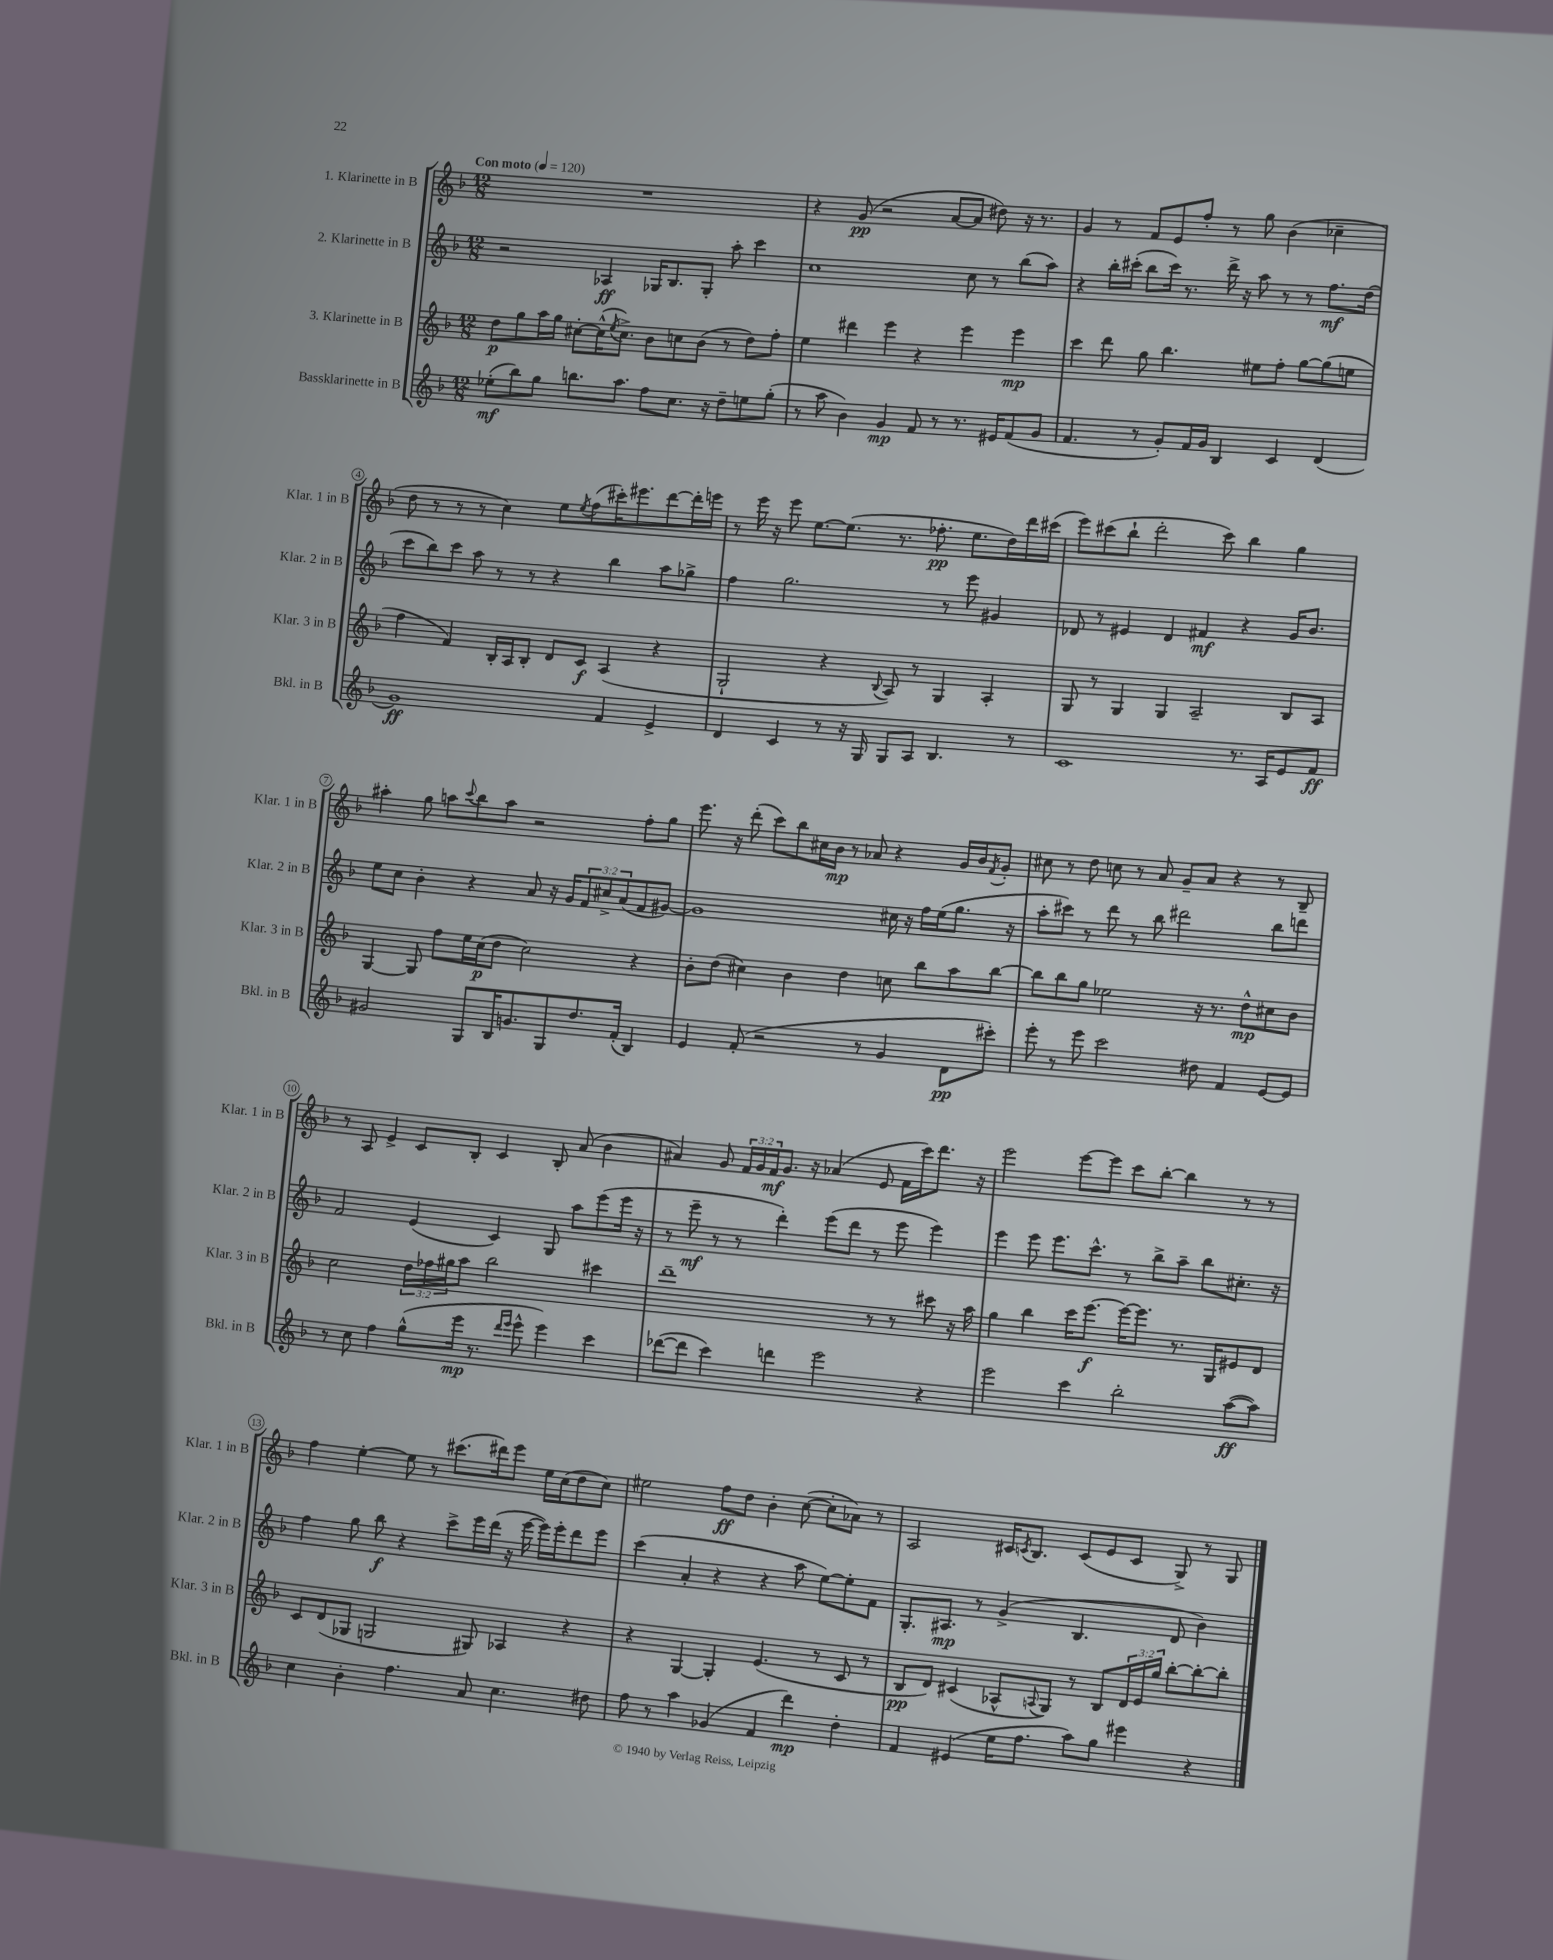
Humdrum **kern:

**kern	**dynam	**kern	**dynam	**kern	**dynam	**kern	**dynam
*part4	*part4	*part3	*part3	*part2	*part2	*part1	*part1
*staff4	*staff4	*staff3	*staff3	*staff2	*staff2	*staff1	*staff1
*I"Bassklarinette in B	*	*I"3. Klarinette in B	*	*I"2. Klarinette in B	*	*I"1. Klarinette in B	*
*I'Bkl. in B	*	*I'Klar. 3 in B	*	*I'Klar. 2 in B	*	*I'Klar. 1 in B	*
*clefG2	*	*clefG2	*	*clefG2	*	*clefG2	*
*k[b-]	*	*k[b-]	*	*k[b-]	*	*k[b-]	*
*M12/8	*	*M12/8	*	*M12/8	*	*M12/8	*
*MM120	*	*MM120	*	*MM120	*	*MM120	*
=1	=1	=1	=1	=1	=1	=1	=1
!	!	!	!	!	!	!LO:TX:a:B:t=Con moto	!
(8ee-X'\L	mf	8dd\L	p	2r	.	1.r	.
8bb-\)	.	8gg\	.	.	.	.	.
8gg\J	.	16aa\L	.	.	.	.	.
.	.	16gg\JJ	.	.	.	.	.
8.bbn\L	.	[8cc#X'\L	.	.	.	.	.
.	.	(16cc#^^\K]	.	4A-X/	ff	.	.
.	.	8qee/	.	.	.	.	.
8.aa\J	.	8.cc#^\J)	.	.	.	.	.
8ff\L	.	8b-\L	.	16G-X/KL	.	.	.
.	.	.	.	8.B-/	.	.	.
8.cc\J	.	8ccn\	.	.	.	.	.
.	.	(8b-\J	.	8G-'/J	.	.	.
16r	.	.	.	.	.	.	.
8dd~\L	.	8r	.	8aa'\	.	.	.
8een\	.	8dd\L)	.	4ccc\	.	.	.
(8gg'\J	.	8ff'\J	.	.	.	.	.
=2	=2	=2	=2	=2	=2	=2	=2
8r	.	4ee\	.	1cc	.	4r	.
8aa\	.	.	.	.	.	.	.
4b-\)	.	4ddd#X\	.	.	.	(8g/	pp
.	.	.	.	.	.	2r	.
4g/	mp	4eee\	.	.	.	.	.
8f/	.	4r	.	.	.	.	.
8r	.	.	.	.	.	[8a/L	.
8.r	.	4eee\	.	8cc\	.	8a/J]	.
.	.	.	.	8r	.	8dd#X\)	.
16e#X/KL	.	.	.	.	.	.	.
(8f/	.	4eee\	mp	(8bb-\L	.	16r	.
.	.	.	.	.	.	8.r	.
8g/J	.	.	.	8aa\J)	.	.	.
=3	=3	=3	=3	=3	=3	=3	=3
4.f/	.	4ccc\	.	4r	.	4g/	.
.	.	8ddd\	.	16bb-'\LL	.	8r	.
.	.	.	.	(16ccc#X'\JJ	.	.	.
8r	.	8gg\	.	8bb-\L	.	8f/L	.
8g'/L)	.	4.bb-\	.	16ccc#\Jk)	.	8e/	.
.	.	.	.	8.r	.	.	.
16f/L	.	.	.	.	.	8ff'/J	.
16g/JJ	.	.	.	.	.	.	.
4B-/	.	.	.	16ddd^\	.	8r	.
.	.	.	.	16r	.	.	.
.	.	8ee#X\L	.	8aa\	.	8gg\	.
4c/	.	8ff'\J	.	8r	.	(4b-\	.
.	.	[8gg\L	.	8r	.	.	.
(4d/	.	(8gg\]	.	8.ff\L	mf	4cc-X~\	.
.	.	8een\J	.	.	.	.	.
.	.	.	.	(16dd\Jk	.	.	.
!!LO:LB:g=z
=4	=4	=4	=4	=4	=4	=4	=4
1g)	ff	4ff\	.	8ccc\L	.	8dd\	.
.	.	.	.	8bb-\)	.	8r	.
.	.	4f/)	.	8ccc\J	.	8r	.
.	.	.	.	8aa\	.	8r	.
.	.	16B-'/LL	.	8r	.	4cc\)	.
.	.	16A/J	.	.	.	.	.
.	.	8B-'/J	.	8r	.	.	.
.	.	8d/L	.	4r	.	8ee\L	.
.	.	.	.	.	.	8qee/	.
.	.	8c/J	f	.	.	(8ff\	.
4f/	.	(4A/	.	4bb-\	.	16ccc#X'\K)	.
.	.	.	.	.	.	8.eee#X\	.
4e^/	.	4r	.	8aa\L	.	[8ddd\	.
.	.	.	.	8gg-X^\J	.	16ddd'\L]	.
.	.	.	.	.	.	16eeen\JJ	.
=5	=5	=5	=5	=5	=5	=5	=5
4d/	.	2G`/	.	4ff\	.	8r	.
.	.	.	.	.	.	16eee\	.
.	.	.	.	.	.	16r	.
4c/	.	.	.	2.gg\	.	8eee\	.
.	.	.	.	.	.	[8.ee\L	.
8r	.	4r	.	.	.	.	.
.	.	.	.	.	.	(8.ee\J]	.
16r	.	.	.	.	.	.	.
16G/	.	.	.	.	.	.	.
.	.	8qqB-/	.	.	.	.	.
8G/L	.	8A/)	.	.	.	8.r	.
8A/J	.	8r	.	.	.	.	.
.	.	.	.	.	.	8.ff-X'\	pp
4.B-/	.	4G/	.	8r	.	.	.
.	.	.	.	8eee\	.	8.ee\L	.
.	.	4A'/	.	4g#X/	.	.	.
.	.	.	.	.	.	16dd\L)	.
8r	.	.	.	.	.	16ddd\	.
.	.	.	.	.	.	(16ccc#X\JJ	.
=6	=6	=6	=6	=6	=6	=6	=6
1c	.	8G/	.	8d-X/	.	8eee\L)	.
.	.	8r	.	8r	.	(8ccc#X\	.
.	.	4G/	.	4e#X/	.	8bb-`\J	.
.	.	.	.	.	.	2ddd'\	.
.	.	4G/	.	4d-/	.	.	.
.	.	2A~/	.	4f#X/	mf	.	.
.	.	.	.	.	.	8ccc#\)	.
8.r	.	.	.	4r	.	4bb-\	.
16A/KL	.	.	.	.	.	.	.
8e/	.	8B-/L	.	16g/KL	.	4gg\	.
.	.	.	.	8.b-/J	.	.	.
8f/J	ff	8A/J	.	.	.	.	.
!!LO:LB:g=z
=7	=7	=7	=7	=7	=7	=7	=7
2g#X/	.	[4G/	.	8ee\L	.	4aa#X'\	.
.	.	.	.	8cc\J	.	.	.
.	.	8G/]	.	4b-'\	.	8gg\	.
.	.	8ff\L	.	.	.	8aan\L	.
.	.	.	.	.	.	8qqccc/	.
8G/L	.	16ee\L	.	4r	.	8bb-\	.
.	.	(16cc\J	p	.	.	.	.
16B-/K	.	8dd\J	.	.	.	8aa\J	.
8.gn/	.	.	.	.	.	.	.
.	.	2cc\)	.	8a/	.	2r	.
8G/	.	.	.	16r	.	.	.
.	.	.	.	16g/KL	.	.	.
8.dd/	.	.	.	12f/	.	.	.
.	.	.	.	12cc#X^/	.	.	.
.	.	.	.	(12a/	.	.	.
(16f'/Jk	.	.	.	.	.	.	.
4B-/)	.	4r	.	8f/	.	8ff'\L	.
.	.	.	.	[8g#X/J)	.	8gg\J	.
=8	=8	=8	=8	=8	=8	=8	=8
4e/	.	8b-'\L	.	1g#]	.	8.eee\	.
.	.	(8dd\J	.	.	.	.	.
.	.	.	.	.	.	16r	.
(8f'/	.	4cc#X\)	.	.	.	(8ddd'\	.
2r	.	.	.	.	.	8ccc\L)	.
.	.	4b-\	.	.	.	8bb-\	.
.	.	.	.	.	.	16cc#X\L	.
.	.	.	.	.	.	16b-\JJ	mp
.	.	4dd\	.	.	.	8r	.
8r	.	.	.	.	.	8a-X/	.
4g/	.	8ccn\	.	16cc#X\	.	4r	.
.	.	.	.	16r	.	.	.
.	.	8bb-\L	.	16ff\LL	.	.	.
.	.	.	.	(16ee\J	.	.	.
8d\L	pp	8aa\	.	8.gg\J	.	16g/LL	.
.	.	.	.	.	.	16b-/J	.
.	.	.	.	.	.	8qf/	.
8ccc#X'\J)	.	[8bb-\J	.	.	.	8g'/J	.
.	.	.	.	16r	.	.	.
=9	=9	=9	=9	=9	=9	=9	=9
8eee'\	.	8bb-\L]	.	8aa'\L	.	8cc#X\	.
8r	.	8bb-\	.	8ccc#X\J)	.	8r	.
8eee\	.	8gg\J	.	8r	.	8dd\	.
2ccc\	.	2ee-X\	.	8ddd\	.	8ccn\	.
.	.	.	.	8r	.	8r	.
.	.	.	.	8bb-\	.	8a/	.
.	.	.	.	2ddd#X\	.	8g~/L	.
8dd#X\	.	16r	.	.	.	8a/J	.
.	.	8.r	.	.	.	.	.
4f/	.	.	.	.	.	4r	.
.	.	8dd^^\L	mp	.	.	.	.
[8e/L	.	8cc#X\	.	8bb-\L	.	8r	.
8e/J]	.	8b-\J	.	8dddn\J	.	8B-~/	.
!!LO:LB:g=z
=10	=10	=10	=10	=10	=10	=10	=10
8r	.	2cc\	.	2f/	.	8r	.
8cc\	.	.	.	.	.	8A/	.
4ff\	.	.	.	.	.	4e^/	.
(8gg^^\L	.	24dd\LL	.	(4e/	.	8c/L	.
.	.	24ff-X\	.	.	.	.	.
.	.	24gg#X\J	.	.	.	.	.
16eee\Jk	mp	8aa\J	.	.	.	8B-'/J	.
8.r	.	.	.	.	.	.	.
.	.	2bb-\	.	4c/)	.	4c/	.
16qqddd/LL	.	.	.	.	.	.	.
16qqeee/JJ	.	.	.	.	.	.	.
8eee^^\	.	.	.	.	.	.	.
4eee\)	.	.	.	8G/	.	8B-'/	.
.	.	.	.	8aa\L	.	(8a/	.
4ccc\	.	4ccc#X\	.	(8eee\	.	4b-\	.
.	.	.	.	16eee\Jk	.	.	.
.	.	.	.	16r	.	.	.
=11	=11	=11	=11	=11	=11	=11	=11
([8ddd-X\L	.	1ddd~	.	8r	.	4a#X/)	.
8ddd-\J]	.	.	.	8eee~\	mf	.	.
4ccc\)	.	.	.	8r	.	8g/	.
.	.	.	.	8r	.	24f/LL	.
.	.	.	.	.	.	24g/	.
.	.	.	.	.	.	24f/J	mf
4dddn\	.	.	.	4ddd'\)	.	8.g/J	.
.	.	.	.	.	.	16r	.
2eee\	.	.	.	(8eee\L	.	(4a-X/	.
.	.	.	.	8ddd\J	.	.	.
.	.	8r	.	8r	.	8e/	.
.	.	8r	.	8eee\	.	16f\LL	.
.	.	.	.	.	.	16ccc\J)	.
4r	.	8ccc#X\	.	4eee\)	.	8.ddd\J	.
.	.	16r	.	.	.	.	.
.	.	16aa\	.	.	.	16r	.
=12	=12	=12	=12	=12	=12	=12	=12
2eee\	.	4gg\	.	4eee\	.	2eee\	.
.	.	4bb-\	.	8eee\	.	.	.
.	.	.	.	8.eee\L	.	.	.
4ccc\	.	16ccc\KL	.	.	.	[8eee\L	.
.	.	[8.eee\J	f	8.ccc^^\J	.	.	.
.	.	.	.	.	.	8eee\J]	.
2bb-'\	.	16eee\KL_	.	8r	.	8ccc\L	.
.	.	8.eee\J]	.	.	.	.	.
.	.	.	.	8bb-^\L	.	[8bb-'\J	.
.	.	8.r	.	8aa~\J	.	4bb-\]	.
.	.	.	.	8bb-\L	.	.	.
.	.	16G/KL	.	.	.	.	.
([8aa\L	ff	8e#X/	.	8.cc#X'\J	.	8r	.
8aa\J])	.	8d/J	.	.	.	8r	.
.	.	.	.	16r	.	.	.
!!LO:LB:g=z
=13	=13	=13	=13	=13	=13	=13	=13
4cc\	.	8c/L	.	4ff\	.	4ff\	.
.	.	(8d/	.	.	.	.	.
4b-'\	.	8G-X/J	.	8gg\	.	[4ee'\	.
.	.	2Gn/	.	8bb-\	f	.	.
4.ff\	.	.	.	4r	.	8ee\]	.
.	.	.	.	.	.	8r	.
.	.	.	.	8ccc^\L	.	(8.ccc#X\L	.
8a/	.	8G#X/)	.	16eee\L	.	.	.
.	.	.	.	(16ddd\JJ	.	16ddd#X\k)	.
4.cc\	.	4A-X/	.	16r	.	8eee\J	.
.	.	.	.	[16eee\	.	.	.
.	.	.	.	16eee\LL])	.	16ee\LL	.
.	.	.	.	16eee'\J	.	(16cc\J	.
.	.	4r	.	8ddd\	.	8dd\	.
8dd#X\	.	.	.	8eee\J	.	8cc\J)	.
=14	=14	=14	=14	=14	=14	=14	=14
8ff\	.	4r	.	(4ccc\	.	2ee#X\	.
8r	.	.	.	.	.	.	.
4aa\	.	[4G/	.	4a'/	.	.	.
(4g-X/	.	4G'/]	.	4r	.	8ff\L	ff
.	.	.	.	.	.	8dd\J	.
4f/	.	(4.e/	.	4r	.	4b-'\	.
4ddd\)	mp	.	.	8aa\	.	([8cc\	.
.	.	8r	.	[8ee\L)	.	8cc'\L]	.
4dd'\	.	8c/	.	8ee'\]	.	8a-X\J)	.
.	.	8r	.	8f\J	.	8r	.
=15	=15	=15	=15	=15	=15	=15	=15
4f/	.	8B-/L	pp	8.G'/L	.	2A/	.
.	.	8d/J)	.	.	.	.	.
.	.	.	.	8.A#X/J	mp	.	.
(4e#X/	.	(4c#X/	.	.	.	.	.
.	.	.	.	8r	.	.	.
16ee\KL	.	8A-X^^/L	.	(4g^/	.	16c#X/KL	.
.	.	.	.	.	.	8qcn/	.
8.ff\J	.	.	.	.	.	8.B-/J	.
.	.	8qqAn/	.	.	.	.	.
.	.	8G/J)	.	.	.	.	.
8aa\L)	.	8r	.	4.B-/	.	(8c/L	.
8gg\J	.	8B-/L	.	.	.	8e/	.
4eee#X\	.	24d/L	.	.	.	8c/J	.
.	.	24e/	.	.	.	.	.
.	.	24gg/JJ	.	.	.	.	.
.	.	[8bb-'\L	.	8d/	.	8G^/)	.
4r	.	8bb-'\_	.	4b-\)	.	8r	.
.	.	8bb-'\J]	.	.	.	8G/	.
==	==	==	==	==	==	==	==
*-	*-	*-	*-	*-	*-	*-	*-
